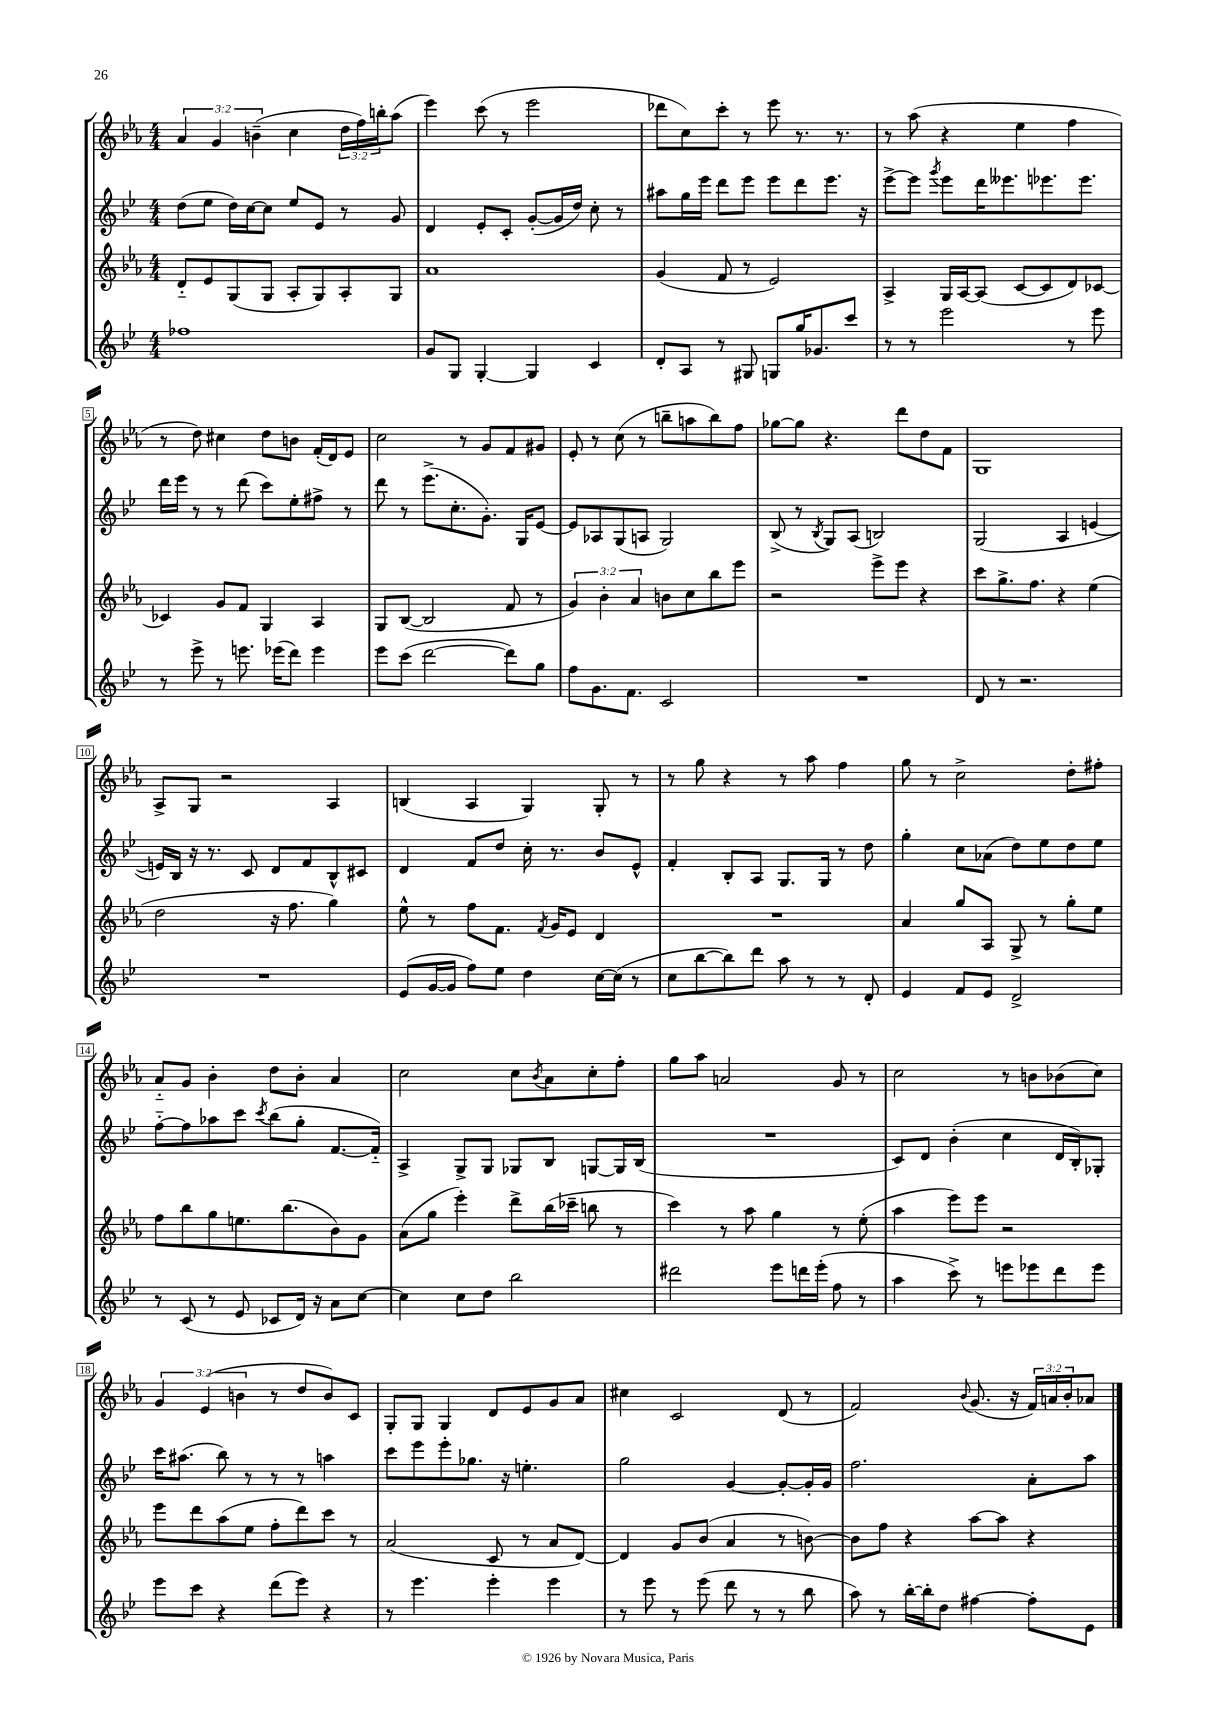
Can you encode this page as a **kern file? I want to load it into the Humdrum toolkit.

**kern	**kern	**kern	**kern
*part4	*part3	*part2	*part1
*staff4	*staff3	*staff2	*staff1
*clefG2	*clefG2	*clefG2	*clefG2
*k[b-e-]	*k[b-e-a-]	*k[b-e-]	*k[b-e-a-]
*M4/4	*M4/4	*M4/4	*M4/4
=1	=1	=1	=1
1ff-X	8d/L	(8dd\L	6a-/
.	8e-/	8ee-\J	.
.	.	.	6g/
.	(8G/	16dd\LL)	.
.	.	[16cc\J	.
.	.	.	(6bn~\
.	8G/J	8cc\J]	.
.	8A-'/L	8ee-/L	4cc\
.	8G/)	8e-/J	.
.	8A-'/	8r	24dd\LL
.	.	.	24ff\)
.	.	.	24bbn'\J
.	8G/J	8g/	(8aa-\J
=2	=2	=2	=2
8g/L	1a-	4d/	4eee-\)
8G/J	.	.	.
[4G'/	.	8e-'/L	(8ccc\
.	.	8c'/J	8r
4G/]	.	([8g'/L	2eee-\
.	.	16g/L]	.
.	.	16dd/JJ)	.
4c/	.	8cc'\	.
.	.	8r	.
=3	=3	=3	=3
8d'/L	(4g/	8aa#X\L	8ddd-X\L
8A/J	.	16gg\L	8cc\)
.	.	16eee-\JJ	.
8r	8f/	8ddd\L	8ccc'\J
8G#X/	8r	8eee-\J	8r
8Gn/L	2e-/)	8eee-\L	8eee-\
16gg/K	.	8ddd\	8.r
8.g-X/	.	.	.
.	.	8.eee-\J	.
.	.	.	8.r
8ccc/J	.	.	.
.	.	16r	.
=4	=4	=4	=4
8r	4A-^/	[8eee-^\L	8r
8r	.	8eee-\J]	(8aa-\
.	.	8qggg/	.
2eee-\	16G/LL	8eee-\L	4r
.	[16A-/J	.	.
.	(8A-/J]	16ddd\K	.
.	.	8.eee--X\	.
.	[8c/L	.	4ee-\
.	8c/]	8.eee-X\	.
8r	8d/)	.	4ff\
.	.	8.eee-\J	.
8eee-\	[8c-X/J	.	.
!!LO:LB:g=z
=5	=5	=5	=5
8r	4c-X/]	16ddd\LL	8r
.	.	16eee-\JJ	.
8eee-^\	.	8r	8dd\)
8r	8g/L	8r	4cc#X\
8.eeen\	8f/J	(8ddd\	.
.	4G/	8ccc\L)	8dd\L
(16eee-X\KL	.	.	.
8ddd\J)	.	8ee-'\	8bn\J
4eee-\	4A-/	8ff#X^\J	(16f'/LL
.	.	.	16d/J)
.	.	8r	8e-/J
=6	=6	=6	=6
8eee-\L	8G/L	8ddd\	2cc\
(8ccc\J	([8B-/J	8r	.
[2ddd\	2B-/]	(8.eee-^\L	.
.	.	8.cc'\	.
.	.	.	8r
.	.	8.g'\J)	8g/L
8ddd\L])	8f/	.	8f/
.	.	16G/KL	.
8gg\J	8r	[8e-/J	8g#X/J
=7	=7	=7	=7
8ff\L	6g/)	8e-/L]	8e-'/
8.g\	.	8A-X/	8r
.	6b-'\	.	.
.	.	(8G/	(8cc\
8.f\J	.	.	.
.	6a-/	.	.
.	.	8An/J	8r
2c/	8bn\L	2G/)	8bbn~\L
.	8cc\	.	8aan\
.	8bb-\	.	8bb\)
.	8eee-\J	.	8ff\J
=8	=8	=8	=8
1r	2r	(8B-^/	[8gg-X\L
.	.	8r	8gg-\J]
.	.	8qB-/	.
.	.	8G/L)	4.r
.	.	(8A/J	.
.	8eee-^\L	2Bn/)	.
.	8eee-\J	.	8ddd\L
.	4r	.	8dd\
.	.	.	8f\J
=9	=9	=9	=9
8d/	8ccc\L	(2G/	1G
8r	8.gg^\	.	.
2.r	.	.	.
.	8.ff\J	.	.
.	4r	4A/	.
.	(4ee-\	[4en/	.
!!LO:LB:g=z
=10	=10	=10	=10
1r	2dd\	16en/LL])	8A-^/L
.	.	16B-/JJ	.
.	.	16r	8G/J
.	.	8.r	.
.	.	.	2r
.	.	8c/	.
.	16r	8d/L	.
.	8.ff\	.	.
.	.	8f/	.
.	4gg\)	8B-^^/	4A-/
.	.	8c#X/J	.
=11	=11	=11	=11
(8e-/L	8ee-^^\	4d/	(4Bn/
[16g/L	8r	.	.
16g/JJ]	.	.	.
8ff\L)	8ff\L	8f/L	4A-/
8ee-\J	8.f\J	8dd/J	.
4dd\	.	16cc'\	4G/)
.	8qf/	.	.
.	16g/KL	8.r	.
.	8e-/J	.	.
[16cc\LL	4d/	8b-/L	8G'/
(16cc\JJ]	.	.	.
8r	.	8e-^^/J	8r
=12	=12	=12	=12
8cc\L	1r	4f'/	8r
[8bb-\	.	.	8gg\
8bb-\])	.	8B-'/L	4r
8ddd\J	.	8A/J	.
8aa\	.	8.G/L	8r
8r	.	.	8aa-\
.	.	16G/Jk	.
8r	.	8r	4ff\
8d'/	.	8dd\	.
=13	=13	=13	=13
4e-/	4a-/	4gg'\	8gg\
.	.	.	8r
8f/L	8gg/L	8cc\L	2cc^\
8e-/J	8A-/J	(8a-X\J	.
2d^/	8G^/	8dd\L)	.
.	8r	8ee-\	.
.	8gg'\L	8dd\	8dd'\L
.	8ee-\J	8ee-\J	8ff#X'\J
!!LO:LB:g=z
=14	=14	=14	=14
8r	8ff\L	[8ff\L	8a-/L
(8c/	8bb-\	8ff\]	8g/J
8r	8gg\	8aa-X\	4b-'\
8e-/	8.een\	8ccc\J	.
.	.	8qccc/	.
8c-X/L	.	(8bb-\L	8dd\L
.	(8.bb-\	.	.
16d/Jk)	.	8gg'\J	8b-'\J
16r	.	.	.
8a\L	8b-\)	[8.f/L	4a-/
[8cc\J	8g\J	.	.
.	.	16f/Jk])	.
=15	=15	=15	=15
4cc\]	(8a-\L	4A^/	2cc\
.	8gg\J	.	.
8cc\L	4eee-'\)	8G^/L	.
8dd\J	.	8G/J	.
2bb-\	8ddd^\L	8G-X/L	8cc\L
.	.	.	8qb-/
.	(16bb-\L	8B-/J	8a-\
.	16ccc-X~\JJ	.	.
.	8bbn\	[8Gn/L	8cc'\
.	8r	16G/L]	8ff'\J
.	.	(16B-/JJ	.
=16	=16	=16	=16
2ddd#X\	4ccc\)	1r	8gg\L
.	.	.	8aa-\J
.	8r	.	2an/
.	8aa-\	.	.
8eee-\L	4gg\	.	.
16dddn\L	.	.	.
(16eee-'\JJ	.	.	.
8ff\	8r	.	8g/
8r	(8ee-'\	.	8r
=17	=17	=17	=17
4aa\	4aa-\	8c/L)	2cc\
.	.	8d/J	.
8ccc^\)	8eee-\L)	(4b-'\	.
8r	8eee-\J	.	.
8eeen\L	2r	4cc\	8r
8eee-X\	.	.	8bn\L
8ddd\	.	16d/LL	(8b-X\
.	.	16B-'/J)	.
8eee-\J	.	8G-X'/J	8cc\J)
!!LO:LB:g=z
=18	=18	=18	=18
8eee-\L	8eee-\L	16ccc\KL	6g/
.	.	(8.aa#X\J	.
8ccc\J	8ddd\	.	.
.	.	.	(6e-/
4r	(8aa-\	8bb-\)	.
.	.	.	6bn\
.	8ee-\J	8r	.
(8ddd\L	8ff'\L	8r	8r
8eee-\J)	8ddd\)	8r	8dd/L
4r	8ccc\J	4aan\	8b/)
.	8r	.	8c/J
=19	=19	=19	=19
8r	(2a-/	8ccc\L	8G'/L
4.eee-\	.	8eee-\	8G/J
.	.	8eee-'\	4G/
.	.	8.gg-X\J	.
4eee-'\	8c/	.	8d/L
.	.	16r	.
.	8r	4.een'\	8e-/
4eee-\	8a-/L	.	8g/
.	[8d/J)	.	8a-/J
=20	=20	=20	=20
8r	4d/]	2gg\	4cc#X\
8eee-\	.	.	.
8r	8g/L	.	2c/
(8eee-\	(8b-/J	.	.
8ddd\	4a-/	[4g/	.
8r	.	.	.
8r	8r	8g'/L_	(8d/
8bb-\	[8bn\)	16g'/L]	8r
.	.	16g/JJ	.
=21	=21	=21	=21
8aa\)	8b\L]	2.ff\	2f/)
8r	8ff\J	.	.
[16bb-'\LL	4r	.	.
16bb-'\J]	.	.	.
8dd\J	.	.	.
.	.	.	8qqb-/
[4ff#X\	[8aa-\L	.	(8.g/
.	8aa-\J]	.	.
.	.	.	16r
8ff#'\L]	4r	8a'\L	24f/LL)
.	.	.	24an/
.	.	.	24b-'/J
8e-\J	.	8aa\J	8a-X/J
==	==	==	==
*-	*-	*-	*-
